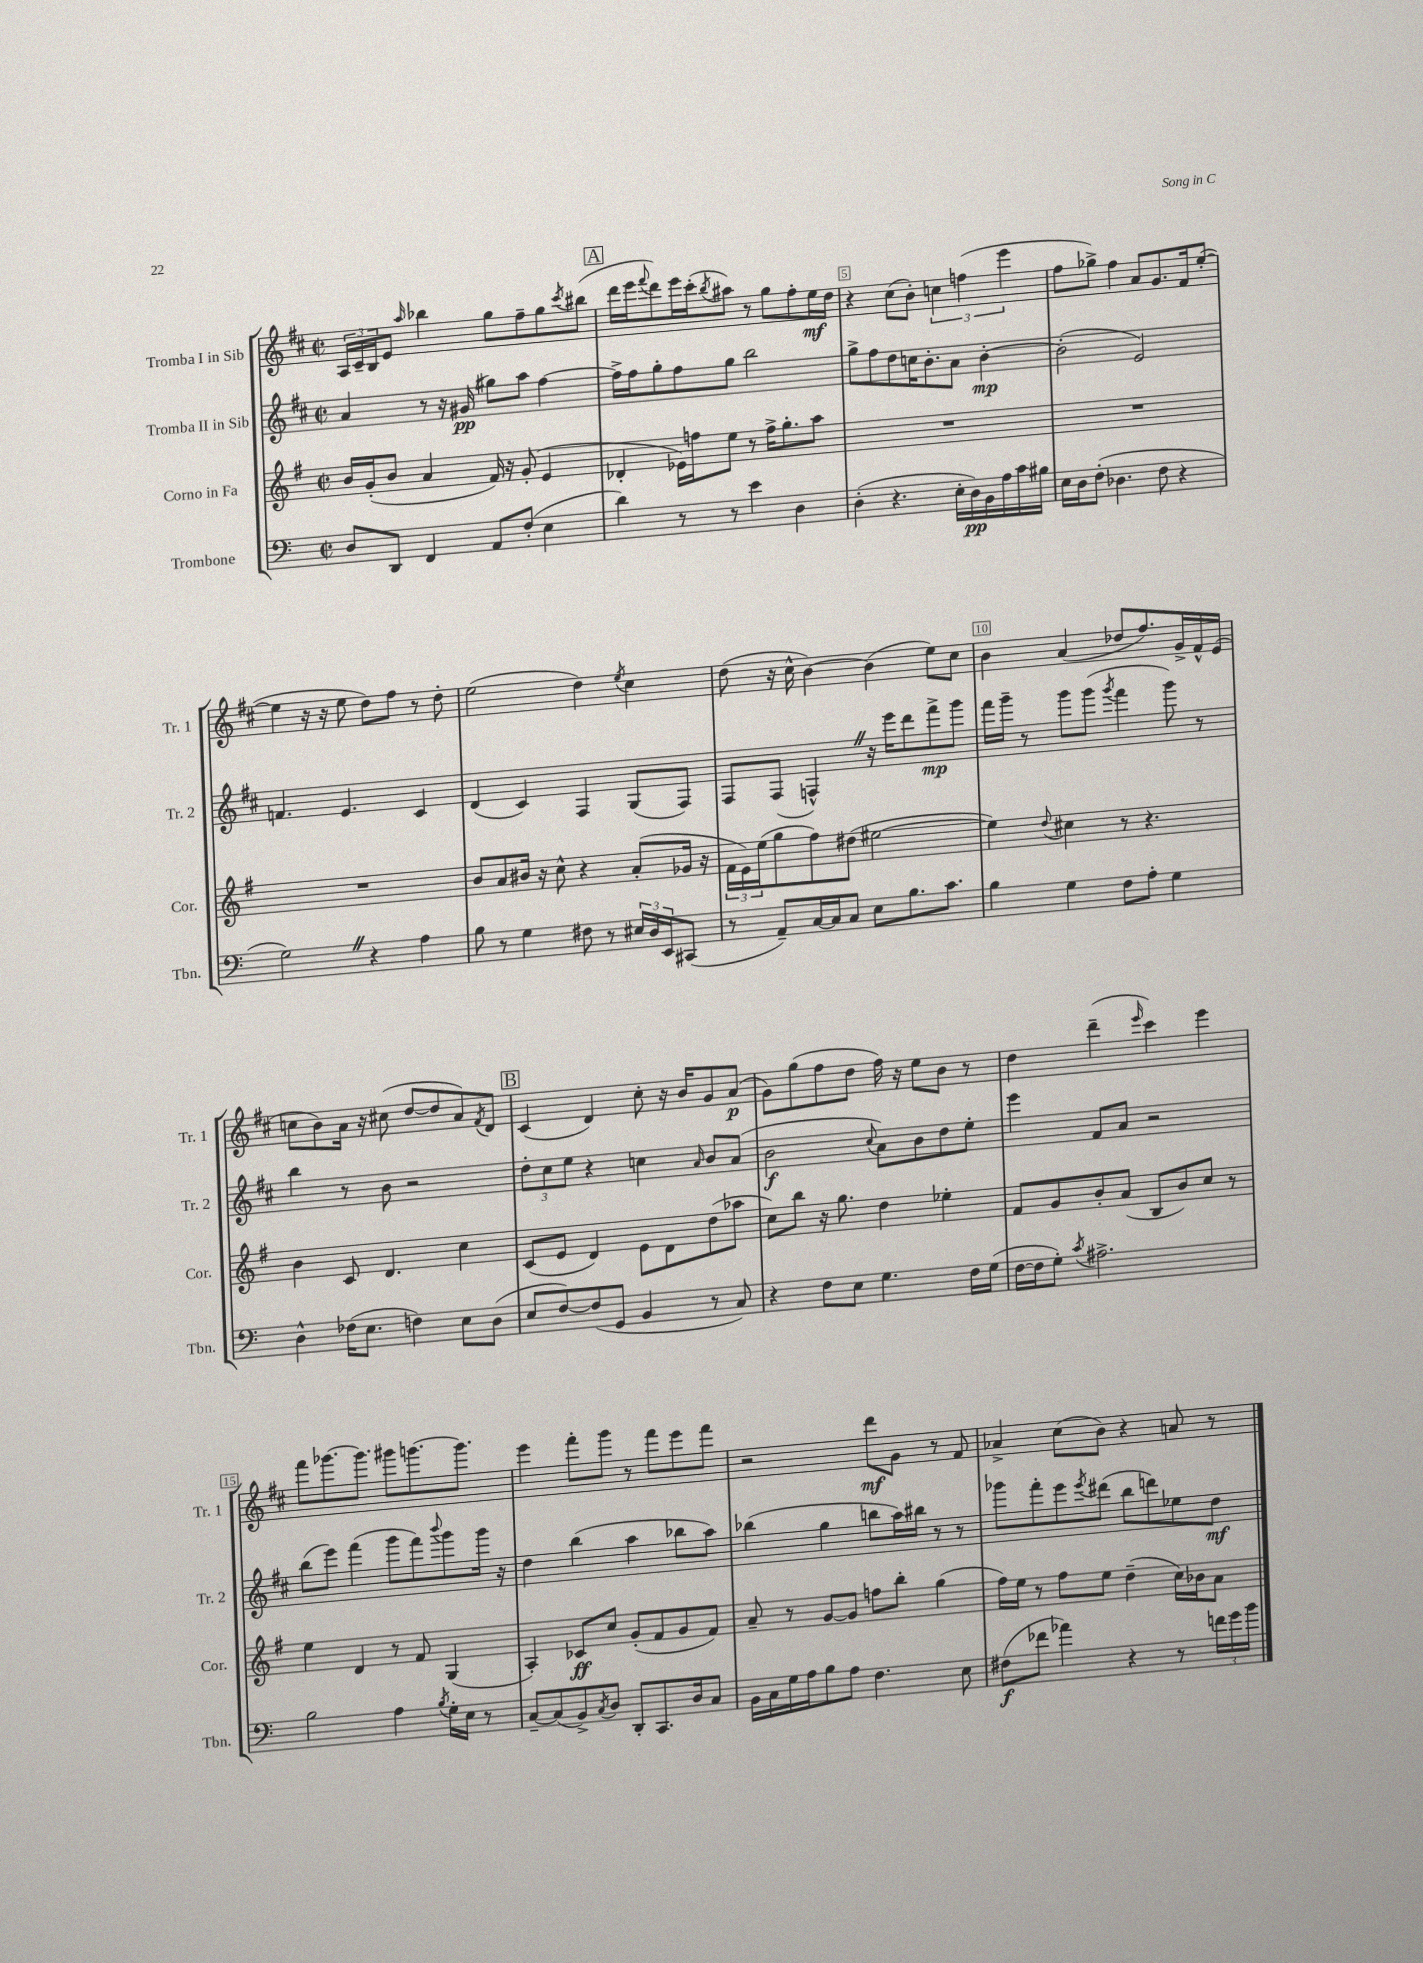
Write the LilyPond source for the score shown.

<<
\new StaffGroup <<
\new Staff = "s0" \with { instrumentName = "Tromba I in Sib" shortInstrumentName = "Tr. 1" } {
    \clef treble \key d \major \defaultTimeSignature \time 2/2
    \tuplet 3/2 { a16 cis'16-- b16 } e'8 \grace { a''16 } bes''4 g''8 fis''8-- g''8 \acciaccatura { cis'''8 } bis''8( |
    \mark \markup { \box "A" } d'''16 e'''16 \appoggiatura { fis'''8 } d'''8) e'''16 cis'''16-.( \acciaccatura { b''8 } ais''8) r8 g''8 fis''8-. e''16\mf d''16 |
    r4 cis''8( b'8-.) \tuplet 3/2 { c''4 f''4( e'''4 } |
    fis''8 ges''8->) fis''4 a'8 g'8. fis'16 e''8~-.( |
    e''4 r16 r16 e''8 d''8) fis''8 r8 d''8-. |
    e''2( d''4) \acciaccatura { e''8 } cis''4 |
    d''8( r16 cis''16-^ b'4~) b'4( e''8) cis''8 |
    b'4 a'4( des''8 fis''8.) g'16-> fis'16-^ e'16( |
    c''8 b'8) a'16 r16 cis''8( d''8~ d''8 a'8) \acciaccatura { fis'8 } d'8 |
    \mark \markup { \box "B" } cis'4( d'4) cis''8-. r16 b'16 g'8 a'8\p( |
    g'8) g''8( fis''8 d''8 fis''16) r16 e''8 b'8 r8 |
    d''4 d'''4--( \grace { e'''16 } cis'''4) e'''4 |
    fis'''8 ges'''8.~ ges'''8. gis'''8 g'''8.~ g'''8. |
    e'''4 fis'''8-. g'''8 r8 fis'''8 e'''8 fis'''8 |
    r2 d'''8\mf g'8 r8 fis'8 |
    aes'4-> cis''8( b'8) r4 a'8 r8 \bar "|." |
}
\new Staff = "s1" \with { instrumentName = "Tromba II in Sib" shortInstrumentName = "Tr. 2" } {
    \clef treble \key d \major \defaultTimeSignature \time 2/2
    a'4 r8 r16 gis'16\pp( gis''8) a''8 fis''4~ |
    \mark \markup { \box "A" } fis''16-> fis''16 g''8-. fis''8 g''8 b''2 |
    g''8-> fis''8 d''8 c''16 b'8.-. a'8 b'4~-.\mp |
    b'2-.( e'2) |
    f'4. e'4. cis'4 |
    d'4( cis'4) fis4 g8( fis8) |
    fis8 fis8( f4-^) \once \override BreathingSign.text = \markup { \musicglyph "scripts.caesura.straight" } \breathe r16 e'''16 d'''8 fis'''8->\mp g'''8 |
    fis'''16 g'''16-- r8 g'''8 g'''8( \acciaccatura { g'''8 } fis'''4 g'''8) r8 |
    b''4 r8 b'8 r2 |
    \mark \markup { \box "B" } \tuplet 3/2 { d''8-. cis''8 e''8 } r4 c''4 \grace { a'16 } b'8 a'8( |
    b'2\f \appoggiatura { cis''8 } a'8) b'8 d''8 e''8-. |
    e'''4 fis'8 a'8 r2 |
    b''8( e'''8) fis'''4( g'''8 fis'''8) \appoggiatura { b'''8 } g'''8 g'''16 r16 |
    d''4 b''4( a''4 bes''8 a''8) |
    bes''4( g''4 b''8 a''16) bis''16 r8 r8 |
    ges'''8 fis'''8-. e'''8 \acciaccatura { e'''8 } dis'''8( b''8 d'''8) ees''8 d''8\mf \bar "|." |
}
\new Staff = "s2" \with { instrumentName = "Corno in Fa" shortInstrumentName = "Cor." } {
    \clef treble \key g \major \defaultTimeSignature \time 2/2
    b'16 g'16-.( b'8 a'4 fis'16) r16 g'8-.( e'4 |
    \mark \markup { \box "A" } des'4-. ees'16) f''16 e''8 r8 f''16-> g''8.-. a''8 |
    R1 |
    R1 |
    R1 |
    b'8 a'8 bis'16 r16 c''8-^ r4 a'8-.( ges'16 r16 |
    \tuplet 3/2 { fis'16 e'16) e''16( } g''8 fis''8) dis''8( eis''2~ |
    eis''4) \appoggiatura { d''8 } cis''4 r8 r4. |
    b'4 c'8 d'4. c''4 |
    \mark \markup { \box "B" } c'8( e'8 d'4) e'8 d'8 d''8( aes''8 |
    c''8) b''8 r16 g''8. d''4 ees''4-. |
    fis'8 g'8 b'8-. a'8( b8 b'8) c''8 r8 |
    e''4 d'4 r8 fis'8 g4( |
    a4-.) ces'8\ff c''8 g'8-.( fis'8 g'8 fis'8) |
    a'8-- r8 g'8~ g'8 f''8 b''8-. g''4( |
    fis''16) e''16 r8 fis''8 e''8 d''4--( c''16) bes'16 a'8 \bar "|." |
}
\new Staff = "s3" \with { instrumentName = "Trombone" shortInstrumentName = "Tbn." } {
    \clef bass \key c \major \defaultTimeSignature \time 2/2
    d8 d,8 f,4 a,8 f8-.( e4 |
    \mark \markup { \box "A" } d'4) r8 r8 e'4 d4 |
    d4-.( r4. e16-. d16\pp) b,16 a16 c'16 bis16 |
    e16 d16 f8-.( des4. f8 r4 |
    g2) \once \override BreathingSign.text = \markup { \musicglyph "scripts.caesura.straight" } \breathe r4 a4 |
    b8 r8 g4 fis8 r8 \tuplet 3/2 { eis16 d16 e,16 } cis,8( |
    r8 a,8--) c16~ c16 c8 e8 b8. c'8. |
    b4 g4 f8 a8-. g4 |
    d4-^ fes16( e8. f4) e8 d8( |
    \mark \markup { \box "B" } e8 f8~) f8( g,8 b,4 r8 c8) |
    r4 f8 e8 g4. f16 g16( |
    f16~ f16 g8-.) \acciaccatura { c'8 } ais2.-> |
    b2 a4 \acciaccatura { b8 } g16-. e16 r8 |
    c8~-- c8( b,8->) \acciaccatura { c8 } d8 d,8-. c,8. d16 c8 |
    b,16 c16 g16 a16 b8 a8 f4. e8 |
    fis8\f( fes'8 aes'4) r4 r8 \tuplet 3/2 { f'16 g'16 b'16 } \bar "|." |
}
>>
>>
\layout { \context { \Score currentBarNumber = #3 \override BarNumber.break-visibility = ##(#f #t #t) barNumberVisibility = #(every-nth-bar-number-visible 5) \override BarNumber.stencil = #(make-stencil-boxer 0.1 0.3 ly:text-interface::print) } }
